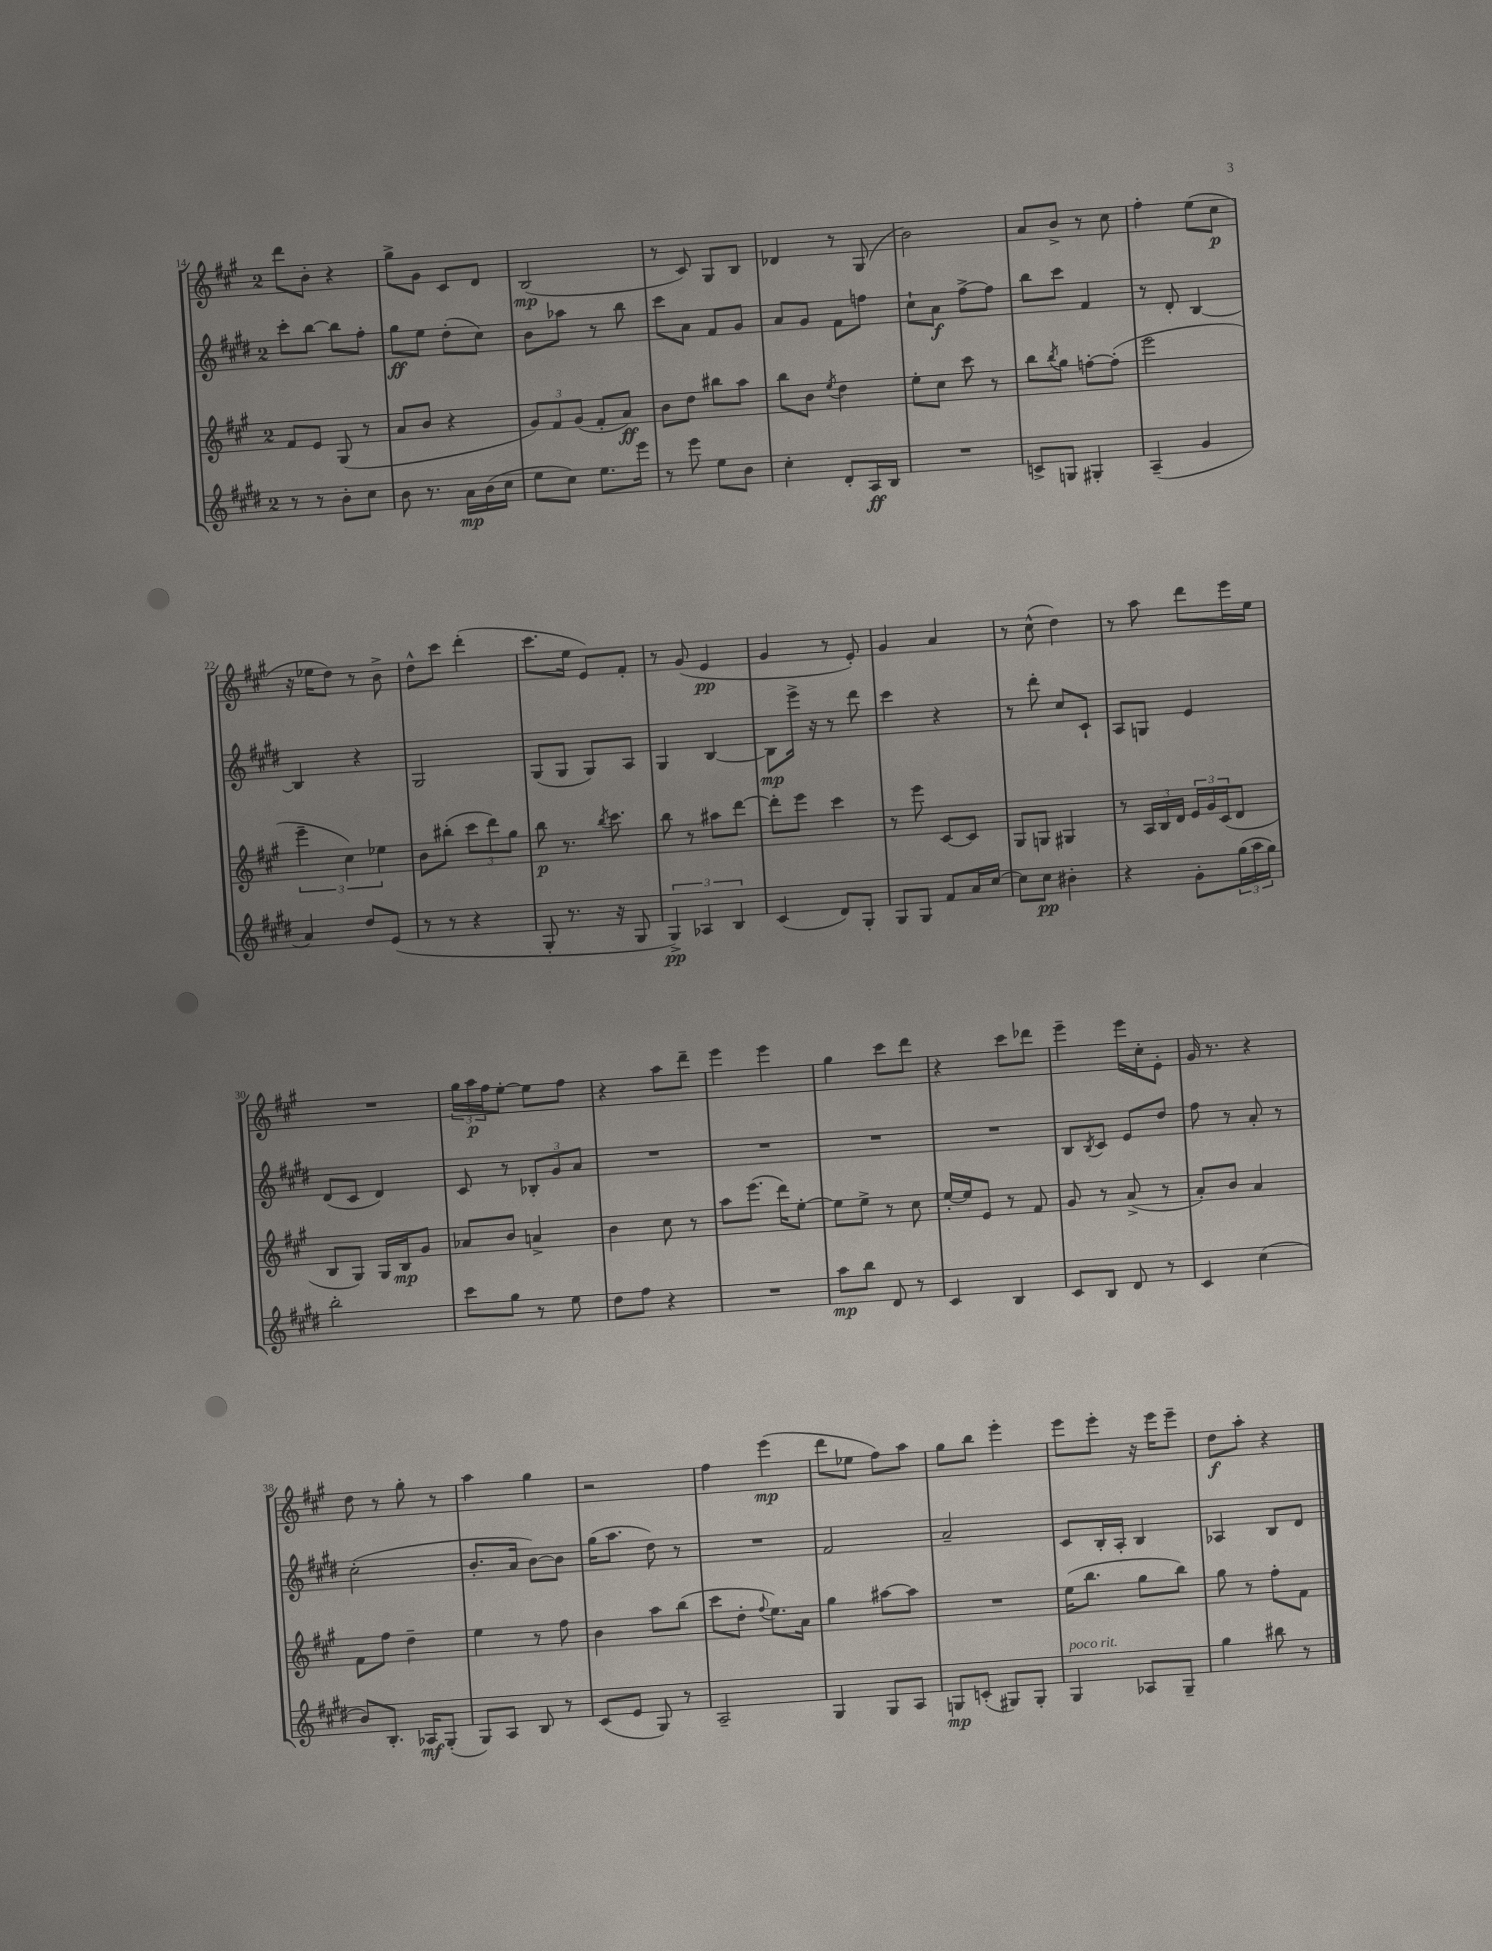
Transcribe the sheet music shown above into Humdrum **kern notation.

**kern	**dynam	**kern	**dynam	**kern	**dynam	**kern	**dynam
*part4	*part4	*part3	*part3	*part2	*part2	*part1	*part1
*staff4	*staff4	*staff3	*staff3	*staff2	*staff2	*staff1	*staff1
*clefG2	*	*clefG2	*	*clefG2	*	*clefG2	*
*k[f#c#g#d#]	*	*k[f#c#g#]	*	*k[f#c#g#d#]	*	*k[f#c#g#]	*
*M2/4	*	*M2/4	*	*M2/4	*	*M2/4	*
=14	=14	=14	=14	=14	=14	=14	=14
8r	.	8f#/L	.	8ccc#'\L	.	8ddd\L	.
8r	.	8e/J	.	[8bb\J	.	8b'\J	.
8b'\L	.	(8G#/	.	8bb\L]	.	4r	.
8cc#\J	.	8r	.	8ff#'\J	.	.	.
=15	=15	=15	=15	=15	=15	=15	=15
8b\	.	8a/L	.	8gg#\L	ff	8gg#^\L	.
8.r	.	8b/J	.	8ee\J	.	8g#\J	.
.	.	4r	.	(8dd#'\L	.	8c#/L	.
16a\LL	mp	.	.	.	.	.	.
(16b\	.	.	.	8cc#\J)	.	8d/J	.
16cc#\JJ	.	.	.	.	.	.	.
=16	=16	=16	=16	=16	=16	=16	=16
8ee\L	.	12g#/L)	.	8b\L	.	(2B/	mp
.	.	12f#/	.	.	.	.	.
8cc#\J)	.	.	.	8aa-X\J	.	.	.
.	.	(12g#/J	.	.	.	.	.
8.ee\L	.	8f#'/L	.	8r	.	.	.
.	.	8a/J)	ff	8bb\	.	.	.
16eee\Jk	.	.	.	.	.	.	.
=17	=17	=17	=17	=17	=17	=17	=17
8r	.	8b\L	.	8ccc#\L	.	8r	.
8eee\	.	8dd\J	.	8a\J	.	8c#/)	.
8ee\L	.	8bb#X\L	.	8f#/L	.	8G#/L	.
8b\J	.	8aa\J	.	8g#/J	.	8B/J	.
=18	=18	=18	=18	=18	=18	=18	=18
4cc#'\	.	8bb\L	.	8a/L	.	4d-X/	.
.	.	8b\J	.	8g#/J	.	.	.
.	.	8qee/	.	.	.	.	.
8d#'/L	.	4dd\	.	8f#\L	.	8r	.
16A/L	ff	.	.	8ffn\J	.	(8G#/	.
16B/JJ	.	.	.	.	.	.	.
=19	=19	=19	=19	=19	=19	=19	=19
2r	.	8ee'\L	.	8cc#`\L	.	2b\)	.
.	.	8cc#\J	.	8a\J	f	.	.
.	.	8ccc#\	.	[8ff#^\L	.	.	.
.	.	8r	.	8ff#\J]	.	.	.
=20	=20	=20	=20	=20	=20	=20	=20
8cn^/L	.	8bb\L	.	8bb\L	.	8a/L	.
.	.	8qbb/	.	.	.	.	.
8Gn/J	.	8gg#\J	.	8ccc#\J	.	8b^/J	.
4G#X'/	.	[8ffn'\L	.	4f#/	.	8r	.
.	.	(8ff'\J]	.	.	.	8cc#\	.
=21	=21	=21	=21	=21	=21	=21	=21
(4A~/	.	2eee\	.	8r	.	4ff#'\	.
.	.	.	.	8d#'/	.	.	.
4g#/	.	.	.	[4B/	.	(8ee\L	.
.	.	.	.	.	.	8cc#\J	p
!!LO:LB:g=z
=22	=22	=22	=22	=22	=22	=22	=22
4a/)	.	6eee~\	.	4B/]	.	16r	.
.	.	.	.	.	.	16ee-X\KL	.
.	.	.	.	.	.	8dd\J)	.
.	.	6cc#\)	.	.	.	.	.
8dd#/L	.	.	.	4r	.	8r	.
.	.	6ee-X\	.	.	.	.	.
(8e/J	.	.	.	.	.	8b^\	.
=23	=23	=23	=23	=23	=23	=23	=23
8r	.	8b\L	.	2G#/	.	8dd^^\L	.
8r	.	(8bb#X'\J	.	.	.	8ccc#\J	.
4r	.	12ccc#\L	.	.	.	(4ddd'\	.
.	.	12ddd\)	.	.	.	.	.
.	.	12gg#\J	.	.	.	.	.
=24	=24	=24	=24	=24	=24	=24	=24
8G#'/	.	8bb\	p	(8G#/L	.	8.ccc#\L	.
8.r	.	8.r	.	8G#/J	.	.	.
.	.	.	.	.	.	16ee\Jk	.
.	.	.	.	8G#/L)	.	8e/L)	.
.	.	8qbb/	.	.	.	.	.
16r	.	8.ccc#\	.	.	.	.	.
8G#/	.	.	.	8A/J	.	8f#'/J	.
=25	=25	=25	=25	=25	=25	=25	=25
6G#^/)	pp	8bb\	.	4G#/	.	8r	.
.	.	8r	.	.	.	(8g#/	.
6A-X/	.	.	.	.	.	.	.
.	.	8aa#X\L	.	[4B/	.	4e/	pp
6B/	.	.	.	.	.	.	.
.	.	[8ddd\J	.	.	.	.	.
=26	=26	=26	=26	=26	=26	=26	=26
(4c#/	.	8ddd'\L]	.	8B\L]	mp	4g#/	.
.	.	8eee\J	.	16eee^\Jk	.	.	.
.	.	.	.	16r	.	.	.
8d#/L)	.	4ccc#\	.	8r	.	8r	.
8G#'/J	.	.	.	8ddd#\	.	8e'/)	.
=27	=27	=27	=27	=27	=27	=27	=27
8G#/L	.	8r	.	4ccc#\	.	4g#/	.
8G#/J	.	8eee\	.	.	.	.	.
8f#/L	.	[8c#/L	.	4r	.	4a/	.
16a/L	.	8c#/J]	.	.	.	.	.
[16cc#/JJ	.	.	.	.	.	.	.
=28	=28	=28	=28	=28	=28	=28	=28
8cc#\L]	.	8G#/L	.	8r	.	8r	.
8cc#\J	pp	8Gn/J	.	8ddd#'\	.	(8cc#^^\	.
4b#X'\	.	4G#X/	.	8cc#/L	.	4dd\)	.
.	.	.	.	8c#`/J	.	.	.
=29	=29	=29	=29	=29	=29	=29	=29
4r	.	8r	.	8A/L	.	8r	.
.	.	24A/LL	.	8Gn/J	.	8aa\	.
.	.	24B/	.	.	.	.	.
.	.	24d/JJ	.	.	.	.	.
8g#'\L	.	24e/LL	.	4e/	.	8ddd\L	.
.	.	24g#/	.	.	.	.	.
.	.	(24c#/J	.	.	.	.	.
(24gg#\L	.	8d/J	.	.	.	16eee\L	.
24aa\	.	.	.	.	.	.	.
.	.	.	.	.	.	16ee\JJ	.
24gg#\JJ)	.	.	.	.	.	.	.
!!LO:LB:g=z
=30	=30	=30	=30	=30	=30	=30	=30
2bb'\	.	8B/L	.	(8d#/L	.	2r	.
.	.	8G#/J)	.	8c#/J	.	.	.
.	.	16G#/LL	.	4d#/)	.	.	.
.	.	16B/J	mp	.	.	.	.
.	.	8g#/J	.	.	.	.	.
=31	=31	=31	=31	=31	=31	=31	=31
8ccc#\L	.	8a-X/L	.	8c#/	.	24gg#\LL	.
.	.	.	.	.	.	24aa\	p
.	.	.	.	.	.	24ff#\J	.
8gg#\J	.	8b/J	.	8r	.	[8ee'\J	.
8r	.	4an^/	.	12B-X'/L	.	8ee\L]	.
.	.	.	.	12g#/	.	.	.
8ee\	.	.	.	.	.	8ff#\J	.
.	.	.	.	12a/J	.	.	.
=32	=32	=32	=32	=32	=32	=32	=32
8dd#\L	.	4b\	.	2r	.	4r	.
8ff#\J	.	.	.	.	.	.	.
4r	.	8cc#\	.	.	.	8aa\L	.
.	.	8r	.	.	.	8ddd~\J	.
=33	=33	=33	=33	=33	=33	=33	=33
2r	.	8aa\L	.	2r	.	4eee\	.
.	.	(8.eee\J	.	.	.	.	.
.	.	.	.	.	.	4eee\	.
.	.	16ddd\KL)	.	.	.	.	.
.	.	[8ee'\J	.	.	.	.	.
=34	=34	=34	=34	=34	=34	=34	=34
8aa\L	mp	8ee\L]	.	2r	.	4gg#\	.
8bb\J	.	8ee^\J	.	.	.	.	.
8d#/	.	8r	.	.	.	8ccc#\L	.
8r	.	8cc#\	.	.	.	8ddd\J	.
=35	=35	=35	=35	=35	=35	=35	=35
4c#/	.	[16ee'/LL	.	2r	.	4r	.
.	.	16ee/J]	.	.	.	.	.
.	.	8e/J	.	.	.	.	.
4B/	.	8r	.	.	.	8ccc#\L	.
.	.	8f#/	.	.	.	8ddd-X\J	.
=36	=36	=36	=36	=36	=36	=36	=36
8c#/L	.	8g#/	.	8B/L	.	4eee~\	.
.	.	.	.	8qB/	.	.	.
8B/J	.	8r	.	8c#/J	.	.	.
8d#/	.	(8a^/	.	8e/L	.	16eee\LL	.
.	.	.	.	.	.	16cc#'\J	.
8r	.	8r	.	8dd#/J	.	8e'\J	.
=37	=37	=37	=37	=37	=37	=37	=37
4c#/	.	8a'/L)	.	8ff#\	.	16g#/	.
.	.	.	.	.	.	8.r	.
.	.	8b/J	.	8r	.	.	.
(4cc#\	.	4a/	.	8a'/	.	4r	.
.	.	.	.	8r	.	.	.
!!LO:LB:g=z
=38	=38	=38	=38	=38	=38	=38	=38
8b/L)	.	8f#\L	.	(2cc#'\	.	8dd\	.
8.B'/J	.	8ff#\J	.	.	.	8r	.
.	.	4dd~\	.	.	.	8gg#'\	.
16A-X/KL	mf	.	.	.	.	.	.
(8G#'/J	.	.	.	.	.	8r	.
=39	=39	=39	=39	=39	=39	=39	=39
8G#/L)	.	4ee\	.	8.b'/L	.	4aa\	.
8A/J	.	.	.	.	.	.	.
.	.	.	.	16a/Jk	.	.	.
8B/	.	8r	.	[8b\L)	.	4gg#\	.
8r	.	8ff#\	.	8b\J]	.	.	.
=40	=40	=40	=40	=40	=40	=40	=40
(8c#/L	.	4b\	.	(16gg#\KL	.	2r	.
.	.	.	.	8.aa\J	.	.	.
8e/J	.	.	.	.	.	.	.
8G#/)	.	8aa\L	.	8dd#\)	.	.	.
8r	.	(8bb\J	.	8r	.	.	.
=41	=41	=41	=41	=41	=41	=41	=41
2A~/	.	8ccc#\L	.	2r	.	4ff#\	.
.	.	8dd'\J	.	.	.	.	.
.	.	8qqff#/	.	.	.	.	.
.	.	8.ee\L)	.	.	.	(4eee\	mp
.	.	16a\Jk	.	.	.	.	.
=42	=42	=42	=42	=42	=42	=42	=42
4G#/	.	4gg#\	.	2f#/	.	8ddd\L	.
.	.	.	.	.	.	8ee-X\J	.
8G#/L	.	[8aa#X\L	.	.	.	8ff#\L)	.
8A/J	.	8aa#\J]	.	.	.	8aa\J	.
=43	=43	=43	=43	=43	=43	=43	=43
8Gn/L	mp	2r	.	2a~/	.	8gg#\L	.
(8cn'/J	.	.	.	.	.	8bb\J	.
8G#X/L)	.	.	.	.	.	4eee'\	.
8G#'/J	.	.	.	.	.	.	.
=44	=44	=44	=44	=44	=44	=44	=44
!LO:TX:a:i:t=poco rit.	!	!	!	!	!	!	!
4G#/	.	(16ee\KL	.	8c#/L	.	8eee\L	.
.	.	8.bb\J	.	.	.	.	.
.	.	.	.	16B'/L	.	8eee'\J	.
.	.	.	.	16A'/JJ	.	.	.
8A-X/L	.	8gg#\L	.	4B/	.	16r	.
.	.	.	.	.	.	16eee\KL	.
8G#~/J	.	8bb\J)	.	.	.	8eee~\J	.
=45	=45	=45	=45	=45	=45	=45	=45
4gg#\	.	8gg#\	.	4A-X/	.	8dd\L	f
.	.	8r	.	.	.	8aa'\J	.
8bb#X\	.	8ff#'\L	.	8B/L	.	4r	.
8r	.	8f#\J	.	8d#/J	.	.	.
==	==	==	==	==	==	==	==
*-	*-	*-	*-	*-	*-	*-	*-
